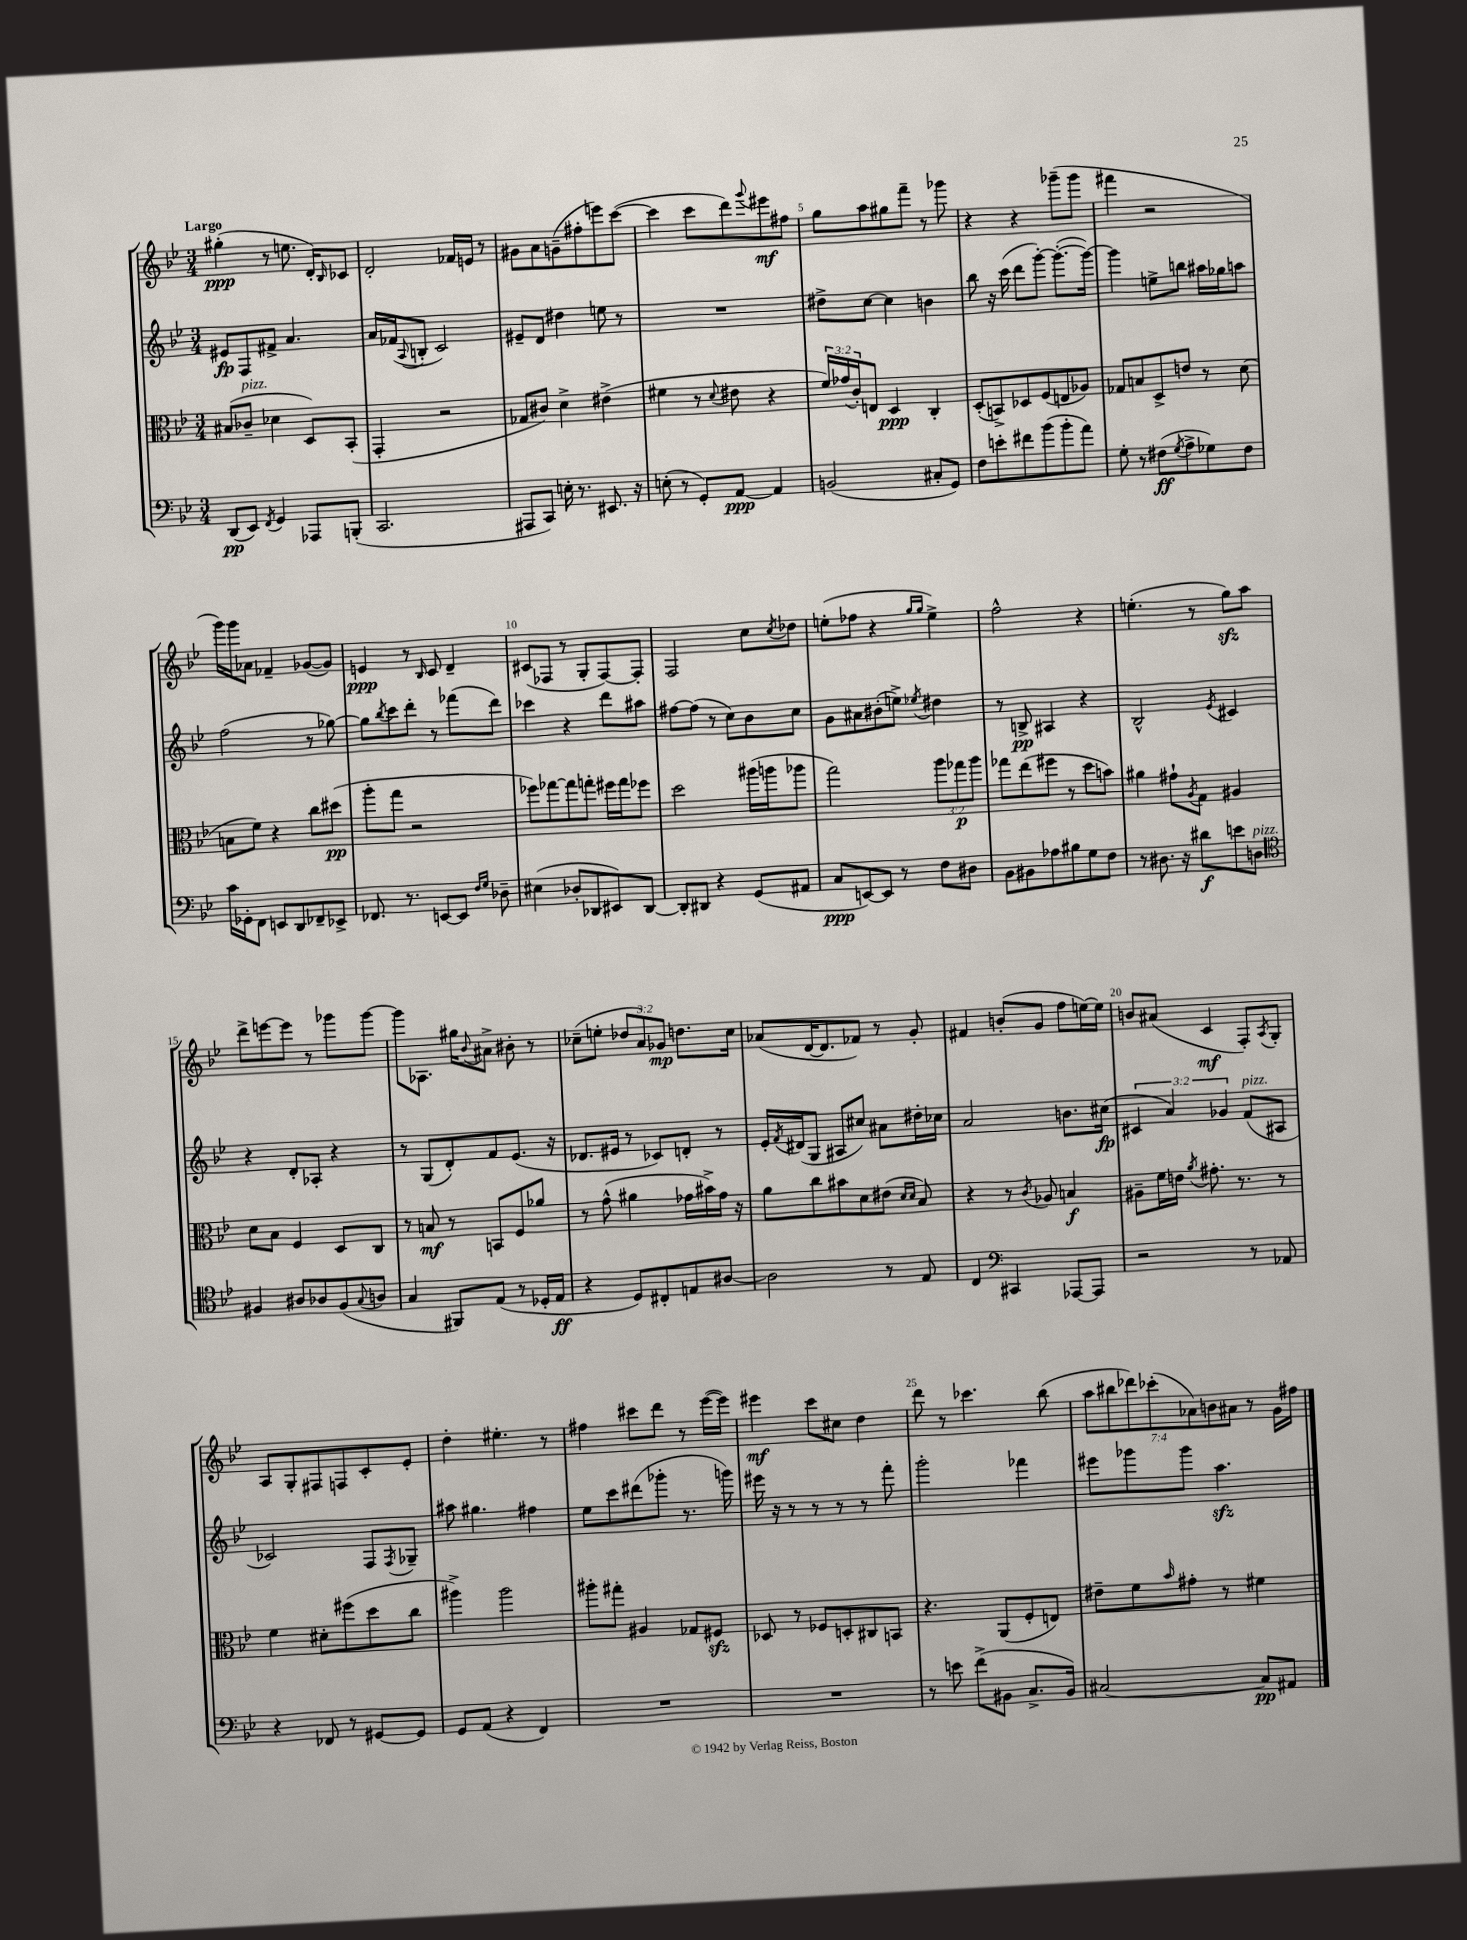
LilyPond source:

<<
\new StaffGroup <<
\new Staff = "s0" {
    \clef treble \key bes \major \numericTimeSignature \time 3/4 \override Staff.TupletNumber.text = #tuplet-number::calc-fraction-text \tempo "Largo"
    gis''4-.\ppp( r8 e''8. d'16-.) \grace { bes16 } ces'8 |
    d'2-. fes'16 e'16 r8 |
    gis'8 a'8 g'8--( fis''8-. e'''8) c'''8~( |
    c'''4 c'''8 d'''8) \appoggiatura { g'''8 } eis'''8\mf fis''8 |
    g''8 a''8 gis''8 f'''8-- r8 ges'''8 |
    r4 r4 ges'''8--( ges'''8 |
    fis'''4 r2 |
    g'''16) g'''16 aes'8 fes'4-- ges'8~( ges'8) |
    e'4\ppp r8 \grace { bes16 } c'8 d'4-- |
    cis'8( fes8 r8 g8-. fes8~) fes8-. |
    f2 c''8 \acciaccatura { c''8 } des''8 |
    e''8-.( fes''8 r4 \grace { g''16 g''16 } e''4->) |
    f''2-^ r4 |
    e''4.-.( r8 g''8\sfz) a''8 |
    d'''8-> e'''8~ e'''8 r8 ges'''8 ges'''8~ |
    ges'''8 aes8. gis''16 \appoggiatura { bes'8 } ais'8-> bis'8-. r8 |
    ces''8--( e''8-. \tuplet 3/2 { des''8 a'8) ges'8\mp } d''8. ces''16 |
    aes'8( d'16~ d'8. fes'8) r8 g'8-. |
    fis'4 b'8-.( g'8 f''8 e''16~) e''16 |
    b'8 ais'8( c'4\mf f8-.) \acciaccatura { a8 } g8-. |
    a8 g8-. fis8 f8 c'8-. ees'8-. |
    d''4-. eis''4.-. r8 |
    fis''4 cis'''8 d'''8 r8 ees'''16~( ees'''16) |
    eis'''4\mf c'''8 cis''8 d''4 |
    d'''8 r8 ces'''4. bes''8( |
    \tuplet 7/4 { a''8 bis''8 des'''8) ces'''8-.( aes'8) b'8 ais'8 } r8 g'16 fis''16 \bar "|." |
}
\new Staff = "s1" {
    \clef treble \key bes \major \numericTimeSignature \time 3/4 \override Staff.TupletNumber.text = #tuplet-number::calc-fraction-text
    eis'8\fp f8 fis'8-> a'4. |
    a'16 fes'16( \appoggiatura { a8 } b8-. c'2) |
    eis'8-- d'8 dis''4 e''8 r8 |
    R2. |
    dis''8-> c''8~ c''4 b'4 |
    bes''8 r16 c'''16( d'''8 g'''8~-.) g'''8.~-.( g'''16~) |
    g'''4 e''8-> b''8 ais''16 ges''16 a''8 |
    f''2( r8 ges''8~) |
    ges''8 \acciaccatura { bes''8 } c'''8 d'''8-. r8 fes'''8( d'''8) |
    ces'''4 r4 d'''8 ais''8 |
    fis''8~ fis''8( r8 c''8) bes'8 c''8 |
    g'8 ais'8 bis'8-.( e''8->) \acciaccatura { ees''8 } dis''4 |
    r8 b8->\pp ais4 r4 |
    bes2-^ \acciaccatura { ees'8 } cis'4 |
    r4 d'8-. aes8-. r4 |
    r8 g8( d'8-.) f'8 ees'8.( r16 |
    des'8. eis'16 r8 ces'8) d'8-. r8 |
    ees'16-. \acciaccatura { f'8 } dis'16( g8 ais8 cis''8) ais'8 dis''16-. ces''16 |
    a'2 b'8. cis''16\fp( |
    \tuplet 3/2 { cis'4 a'4) ges'4 } f'8^\markup { \italic "pizz." }( ais8 |
    ces'2) f8 \acciaccatura { f8 } ges8-- |
    ais''8 gis''4. fis''4 |
    ees''8 c'''8 dis'''8( ges'''8-. r8. g'''16) |
    eis'''16 r16 r8 r8 r8 r8 f'''8-. |
    g'''2-. fes'''4 |
    eis'''8 ges'''8 ges'''8 a''4.\sfz \bar "|." |
}
\new Staff = "s2" {
    \clef alto \key bes \major \numericTimeSignature \time 3/4 \override Staff.TupletNumber.text = #tuplet-number::calc-fraction-text
    bis8( ces'8--^\markup { \italic "pizz." } des'4 d8) bes,8-.( |
    g,4-. r2 |
    ges8 cis'8) d'4-> eis'4->( |
    fis'4 r8 \appoggiatura { d'8 } eis'8 r4 |
    \tuplet 3/2 { f'16) ges'16( c'16-.) } e8 d4\ppp c4-. |
    d8-.( b,8->) des8 f8( e8 aes8) |
    ges8 b8 d8-> e'8 r8 d'8( |
    b8 f'8) r4 c''8 dis''8\pp( |
    a''8-. g''8 r2 |
    fes''8) ges''8~ ges''8 g''8-. fis''16 g''16 fes''8 |
    d''2 ais''16( a''16 aes''8 |
    g''2) \tuplet 3/2 { a''8 ges''8\p a''8 } |
    ges''8 ees''8( fis''8 r8 d''8 b'8) |
    ais'4 gis'8-! \acciaccatura { a8 } g8 ais4 |
    d'8 bes8 f4 d8 c8 |
    r8 b8\mf r8 b,8 f8 aes'8 |
    r8 g'8-^( ais'4 ges'16 bis'16->) ges'16 r16 |
    a'8 c''8 bis'8 d'8 eis'8( \grace { d'16 d'16 } bes8) |
    r4 r8 \acciaccatura { c'8 } aes8 b4\f |
    ais8-- f'16 e'16 \acciaccatura { a'8 } gis'8.-. r8. r8 |
    f'4 dis'8-. fis''8( d''8 c''8 |
    ais''4->) ais''2 |
    ais''8-. gis''8-. ais4 ges8 fis8\sfz |
    des8 r8 fes8 d8-. cis8 b,8 |
    r4. a,8( f8-. e8) |
    eis'8-- f'8 \grace { bes'16 } gis'8-. r8 fis'4 \bar "|." |
}
\new Staff = "s3" {
    \clef bass \key bes \major \numericTimeSignature \time 3/4
    d,8\pp( ees,8) \acciaccatura { f,8 } g,4 aes,,8 b,,8-.( |
    c,2. |
    ais,,8 c,8) e16-. r8. eis,8. r16 |
    e8-.( r8 g,8-.) a,8~\ppp a,4 |
    b,2( cis8-. g,8) |
    f8 e'8-. fis'8 bes'8( bes'8-. a'8) |
    g8-. r8 fis8\ff( \acciaccatura { g8 } a8-> ges8) fis8 |
    c'16 ges,16-. f,8 e,8 d,8 fes,8-- ees,8-> |
    fes,8. r8. e,8~ e,8 \grace { f16 g16 } des8-- |
    eis4( des8-. des,8 eis,8) des,8~ |
    des,8-. dis,8 r4 g,8( ais,8 |
    c8\ppp e,8~) e,8 r8 f8 dis8 |
    bes,8 bis,8 aes8 bis8 g8 f8 |
    r8 dis8. r16 dis'8\f e'8 d8^\markup { \italic "pizz." } |
    \clef tenor fis4 ais8 aes8 fis8( \appoggiatura { g8 } a8 |
    g4 fis,8) ees8( r8 des16-. ees16\ff |
    r4 d8) cis8-. e8 ais8~ |
    ais2 r8 ees8 |
    c4 \clef bass cis,4 aes,,8~ aes,,8 |
    r2 r8 aes,8 |
    r4 fes,8 r8 gis,8~ gis,8 |
    g,8 a,8( r4 f,4) |
    R2. |
    R2. |
    r8 e'8 f'8->( bis,8 c8.-> bis,16) |
    cis2~ cis8\pp ais,8 \bar "|." |
}
>>
>>
\layout { \context { \Score \override BarNumber.break-visibility = ##(#f #t #t) barNumberVisibility = #(every-nth-bar-number-visible 5) } }
